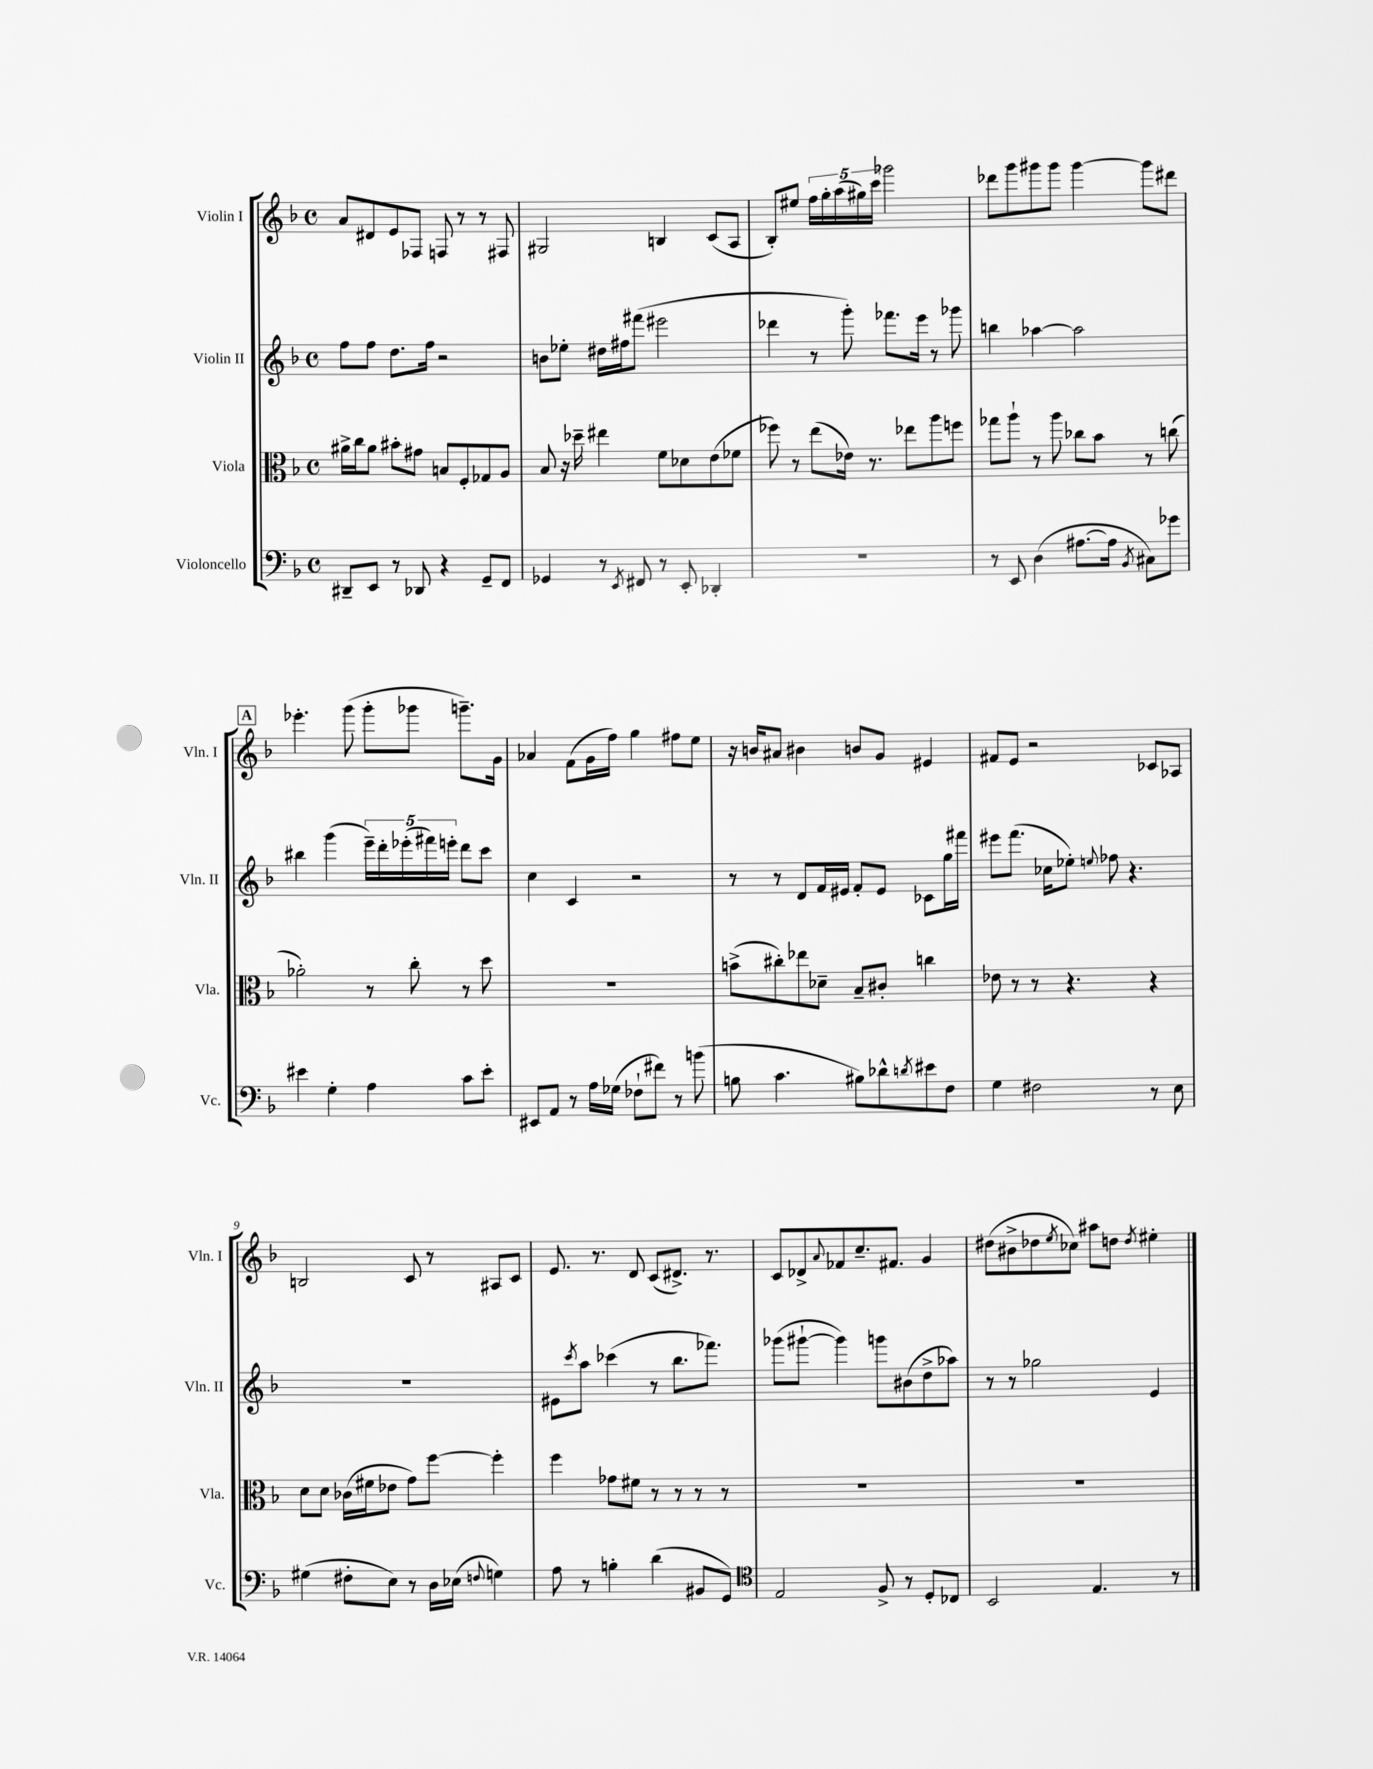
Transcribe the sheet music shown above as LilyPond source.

<<
\new StaffGroup <<
\new Staff = "s0" \with { instrumentName = "Violin I" shortInstrumentName = "Vln. I" } {
    \clef treble \key f \major \defaultTimeSignature \time 4/4
    a'8 dis'8 e'8 fes8 f8 r8 r8 fis8 |
    gis2 b4 c'8( a8 |
    bes8-.) eis''8 \tuplet 5/4 { f''16 g''16-. a''16( gis''16) c'''16 } ges'''2 |
    des'''8 g'''8 gis'''8 gis'''8 gis'''4~ gis'''8 dis'''8 |
    \mark \markup { \box "A" } ees'''4.-. g'''8( g'''8-. ges'''8 g'''8.--) g'16 |
    aes'4 f'8( g'16 f''16) g''4 fis''8 e''8 |
    r16 b'16 ais'8 bis'4 b'8 g'8 eis'4 |
    fis'8 e'8 r2 ces'8 aes8 |
    b2 c'8 r8 ais8 c'8 |
    e'8. r8. d'8 c'8( dis'8.->) r8. |
    c'8 des'8-> \appoggiatura { a'8 } fes'8 c''8.-- fis'8. g'4 |
    dis''8( bis'8-> des''8 \acciaccatura { e''8 } ces''8) ais''8 d''8 \acciaccatura { d''8 } eis''4-. \bar "|." |
}
\new Staff = "s1" \with { instrumentName = "Violin II" shortInstrumentName = "Vln. II" } {
    \clef treble \key f \major \defaultTimeSignature \time 4/4
    f''8 f''8 d''8. f''16 r2 |
    b'8 ees''8-. dis''16 fis''16 fis'''8( eis'''2 |
    des'''4 r8 g'''8-.) fes'''8. e'''16 r8 ges'''8 |
    b''4 aes''4~ aes''2 |
    \mark \markup { \box "A" } bis''4 g'''4( \tuplet 5/4 { e'''16--) d'''16-. ees'''16-.( fis'''16) e'''16-. } d'''8 c'''8 |
    c''4 c'4 r2 |
    r8 r8 d'8 f'16 eis'16 f'8-. eis'8 ces'8 g''16 fis'''16 |
    eis'''8 f'''8.( ces''16 ees''8-.) \appoggiatura { e''8 } fes''8 r4. |
    R1 |
    eis'8 \acciaccatura { c'''8 } a''8 ces'''4( r8 bes''8. fes'''8.) |
    ges'''8( gis'''8~-! gis'''4) g'''8 bis'8( d''8-> aes''8) |
    r8 r8 ges''2 e'4 \bar "|." |
}
\new Staff = "s2" \with { instrumentName = "Viola" shortInstrumentName = "Vla." } {
    \clef alto \key f \major \defaultTimeSignature \time 4/4
    ais'16-> c''16 ais'8 bis'8-. gis'8 b8 f8-. ges8 a8 |
    bes8 r16 des''16-- eis''4 f'8 des'8 e'8( fes'8 |
    fes''8) r8 e''8( ees'16) r8. ees''8 a''8 f''8 |
    ges''8 a''8-! r8 a''8 ces''8 bes'8 r8 c''8( |
    \mark \markup { \box "A" } aes'2-.) r8 c''8-. r8 d''8 |
    R1 |
    b'8->( cis''8-.) ees''8 des'8-- bes8-- cis'8-. c''4 |
    ees'8 r8 r8 r4. r4 |
    d'8 d'8 ces'16( fis'16 ees'8 g'8) f''8~ f''4-. |
    f''4 ges'8 fis'8 r8 r8 r8 r8 |
    R1 |
    R1 \bar "|." |
}
\new Staff = "s3" \with { instrumentName = "Violoncello" shortInstrumentName = "Vc." } {
    \clef bass \key f \major \defaultTimeSignature \time 4/4
    dis,8-- e,8 r8 des,8 r4 g,8-- f,8 |
    ges,4 r8 \acciaccatura { e,8 } fis,8 r8 e,8-. des,4-. |
    R1 |
    r8 e,8 d4( ais8.~ ais16 \acciaccatura { bes,8 } cis8) ges'8 |
    \mark \markup { \box "A" } eis'4 g4-. a4 c'8 eis'8-. |
    eis,8 a,8 r8 a16 ges16( fes8-! fis'8) r8 b'8( |
    b8 c'4. bis8) des'8-^ \acciaccatura { d'8 } eis'8 f8 |
    g4 fis2 r8 e8 |
    gis4( fis8-. e8) r8 d16 ees16( \appoggiatura { f8 } g4) |
    a8 r8 b4-. d'4( bis,8 g,8) |
    \clef tenor e2 f8-> r8 d8-. ces8 |
    bes,2 e4. r8 \bar "|." |
}
>>
>>
